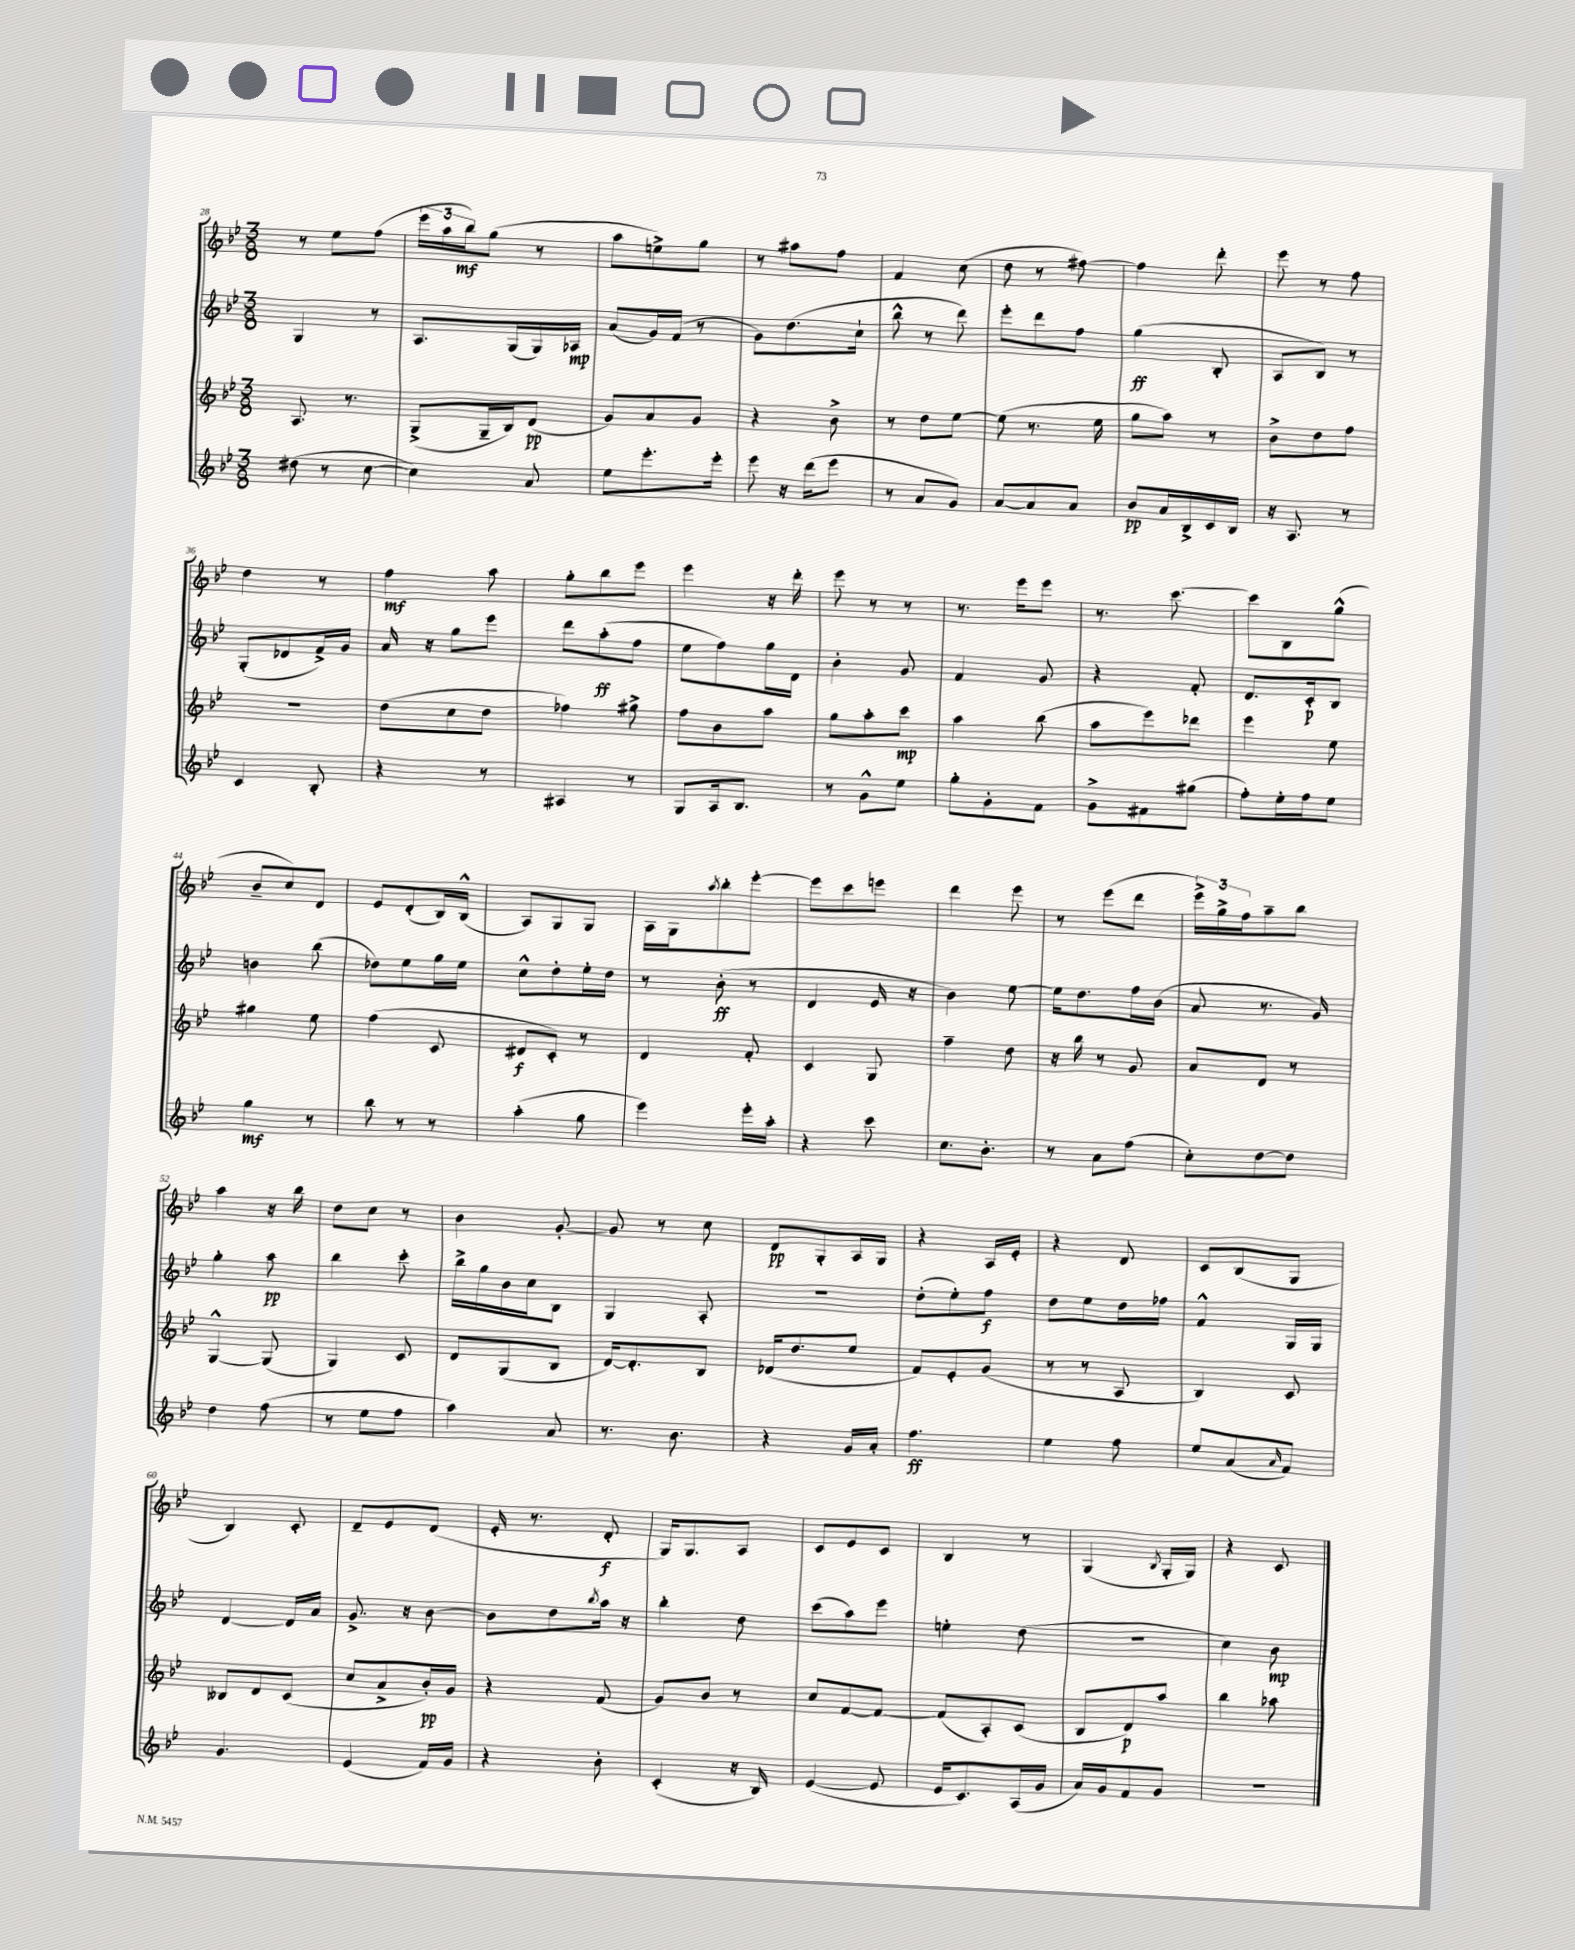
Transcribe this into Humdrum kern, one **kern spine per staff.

**kern	**kern	**kern	**kern
*staff4	*staff3	*staff2	*staff1
*clefG2	*clefG2	*clefG2	*clefG2
*k[b-e-]	*k[b-e-]	*k[b-e-]	*k[b-e-]
*M3/8	*M3/8	*M3/8	*M3/8
(8dd#\	8.A/	4G/	8r
8r	.	.	8ee-\L
.	8.r	.	.
[8cc\	.	8r	(8ff\J
=	=	=	=
4cc\])	(8G^/L	8.A/L	24eee-\LL
.	.	.	24aa\
.	.	.	24bb-\J)
.	16G~/L	.	(8gg\J
.	16B-/J)	(16G/L	.
8a/	(8d/J	16G/)	8r
.	.	16A-/JJ	.
=	=	=	=
8ee-\L	8g/L)	(8a/L	8aa\L
8.eee-'\	8a/	16g/L)	8ee^\)
.	.	(16f/JJ	.
.	8g/J	8r	8gg\J
16eee-'\Jk	.	.	.
=	=	=	=
8eee-\	4r	8g\L)	8r
16r	.	(8.dd\	8aa#\L
(16ddd\LK	.	.	.
8eee-\J	8b-^\	.	8ff\J
.	.	16cc`\Jk	.
=	=	=	=
8r	8r	8bb-^^\	4f/
8a/L	8dd\L	8r	.
8g/J)	[8ee-\J	8ddd\)	(8cc\
=	=	=	=
[8a/L	(8ee-\]	8eee-'\L	8dd\
8a/]	8.r	8ddd\	8r
8a/J	.	8ff\J	[8ff#\)
.	16ee-\	.	.
=	=	=	=
8b-/L	8gg\L	(4gg\	4ff#\]
16a/L	8aa\J)	.	.
16B-^/	.	.	.
16c/	8r	8B-'/	8ddd'\
16B-/JJ	.	.	.
=	=	=	=
16r	8b-^\L	8A/L	8eee-\
8.A/	.	.	.
.	8dd\	8B-/J)	8r
8r	8ff\J	8r	8ff\
=	=	=	=
4c/	4.r	(8G'/L	4dd\
.	.	8d-/	.
8B-'/	.	16f^/L)	8r
.	.	16g/JJ	.
=	=	=	=
4r	(8dd\L	16a/	4ff\
.	.	16r	.
.	8cc\	8gg\L	.
8r	8dd\J	8eee-\J	8aa\
=	=	=	=
4A#/	4ff-\)	8ddd\L	8gg'\L
.	.	(8aa'\	8bb-\
8r	8gg#^\	8ff\J	8eee-\J
=	=	=	=
8G/L	8ff\L	8ee-\L	4eee-\
16A/k	8b-\	8ff\)	.
8.B-/J	.	.	.
.	8aa\J	16gg\L	16r
.	.	16d\JJ	16ddd'\
=	=	=	=
8r	8gg\L	4b-'\	8eee-\
8g^^\L	8aa'\	.	8r
8ee-\J	8ccc\J	8g/	8r
=	=	=	=
8gg'\L	4aa\	4f/	8.r
8g'\	.	.	.
.	.	.	16eee-\LK
8f\J	(8bb-\	8g/	8eee-\J
=	=	=	=
8g^\L	8aa\L	4r	8.r
8f#\	8eee-\)	.	.
.	.	.	[8.ccc\
(8gg#\J	8ddd-\J	8f'/	.
=	=	=	=
8ff'\L)	4eee-\	8.d/L	8ccc\]L
16ee-'\L	.	.	8B-\
16ff\J	.	16c'/k	.
8ee-\J	8ee-\	8B-/J	(8gg^^\J
=	=	=	=
4gg\	4gg#\	4b\	8b-~/L
.	.	.	8cc/)
8r	8ee-\	(8bb-\	8d/J
=	=	=	=
8bb-\	(4ff\	8dd-\L)	8e-/L
8r	.	8ee-\	(8d'/
8r	8c/	16gg\L	16B-/L)
.	.	16ee-\JJ	(16B-^^/JJ
=	=	=	=
(4aa'\	8d#/L	8cc^^\L	8A/L)
.	8c'/J)	8dd'\	8G/
8gg\	8r	16ee-'\L	8G/J
.	.	16dd\JJ	.
=	=	=	=
4eee-\)	4d/	8r	16A\LL
.	.	.	16G\J
.	.	.	8qaa/
.	.	(8b-'\	8bb-'\
16eee-'\LL	8f'/	8r	[8eee-'\J
16aa'\JJ	.	.	.
=	=	=	=
4r	4c/	4d/	8eee-\]L
.	.	.	8ccc\
8ccc\	8G/	16e-/	8eee\J
.	.	16r	.
=	=	=	=
8.cc\L	4ff~\	4b-\)	4ddd\
8.b-'\J	.	.	.
.	8dd\	[8ee-\	8eee-\
=	=	=	=
8r	16r	16ee-\]LK	8r
.	16bb-\	8.dd\	.
8a\L	8r	.	(8eee-\L
(8ff\J	8g/	16ff\L	8ddd\J
.	.	(16b-\JJ	.
=	=	=	=
8cc'\L)	8a/L	8a/	24eee-^\LL)
.	.	.	24gg^\
.	.	.	24ff\J
[8dd\	8d/J	8.r	8aa~\
8dd\]J	8r	.	8bb-\J
.	.	16g/)	.
=	=	=	=
4dd\	[4G^^/	4gg'\	4aa\
(8ff\	(8G/]	8aa\	16r
.	.	.	16bb-\
=	=	=	=
8r	4G/)	4bb-\	8dd\L
8ee-\L	.	.	8cc\J
8ff\J	8c/	8ccc'\	8r
=	=	=	=
4aa\)	8d/L	16bb-^\LL	4b-\
.	.	16gg\	.
.	(8G/	16b-\	.
.	.	16cc\J	.
8a/	8B-/J	8B-\J	[8g'/
=	=	=	=
8.r	[16d/LK)	4G/	8g/]
.	8.d'/]	.	.
.	.	.	8r
8.b-\	.	.	.
.	8B-/J	8A'/	8cc\
=	=	=	=
4r	(16d-/LK	4.r	8d/L
.	8.dd/	.	.
.	.	.	8G'/
16g/LL	8ee-/J	.	16A/L
16a'/JJ	.	.	16G/JJ
=	=	=	=
4.ff\	8f/L)	(8dd'\L	4r
.	8e-'/	8ee-'\)	.
.	(8g/J	8ff\J	16A/LL
.	.	.	16e-'/JJ
=	=	=	=
4ee-\	8r	8dd\L	4r
.	8r	8ee-\	.
8ff\	8A/	16dd\L	8d/
.	.	16ff-\JJ	.
=	=	=	=
8ee-/L	4B-/)	4f^^/	8c/L
(8a/	.	.	(8B-/
16qqa/	.	.	.
8f/J)	8c/	16G/LL	8G/J
.	.	16G/JJ	.
=	=	=	=
4.g/	8B--/L	[4d/	4B-/)
.	8d/	.	.
.	(8c/J	16d/]LL	8c'/
.	.	16a/JJ	.
=	=	=	=
(4e-/	8cc/L	8.g^/	8d~/L
.	8a^/	.	8e-/
.	.	16r	.
16f/LL)	16b-'/L)	[8b-\	(8d/J
16g/JJ	16g/JJ	.	.
=	=	=	=
4r	4r	8b-\]L	16e-'/
.	.	.	8.r
.	.	8dd\	.
.	.	8qbb-/	.
8b-'\	(8f/	16aa\Jk	8d'/
.	.	16r	.
=	=	=	=
(4c'/	8g/L)	4bb-'\	16G/LK)
.	.	.	8.G/
.	8b-/J	.	.
16r	8r	8dd\	8A/J
16B-/)	.	.	.
=	=	=	=
([4e-/	8cc/L	(8ccc\L	8c/L
.	[8f/	8aa\)	8e-/
8e-/]	8f/_J	8eee-\J	8c/J
=	=	=	=
16e-/LK	(8f/]L	4ee'\	4B-/
8.c/)	.	.	.
.	8A'/)	.	.
(16A/L	(8c/J	(8dd\	8r
16g/JJ	.	.	.
=	=	=	=
16a/LL)	8B-/L	4.r	(4G/
16g/J	.	.	.
8f/	8d/)	.	.
.	.	.	8qB-/
8g/J	8aa/J	.	16G'/LL
.	.	.	16G/JJ)
=	=	=	=
4.r	4bb-\	4cc\)	4r
.	8aa-\	8b-\	8c/
==	==	==	==
*-	*-	*-	*-
